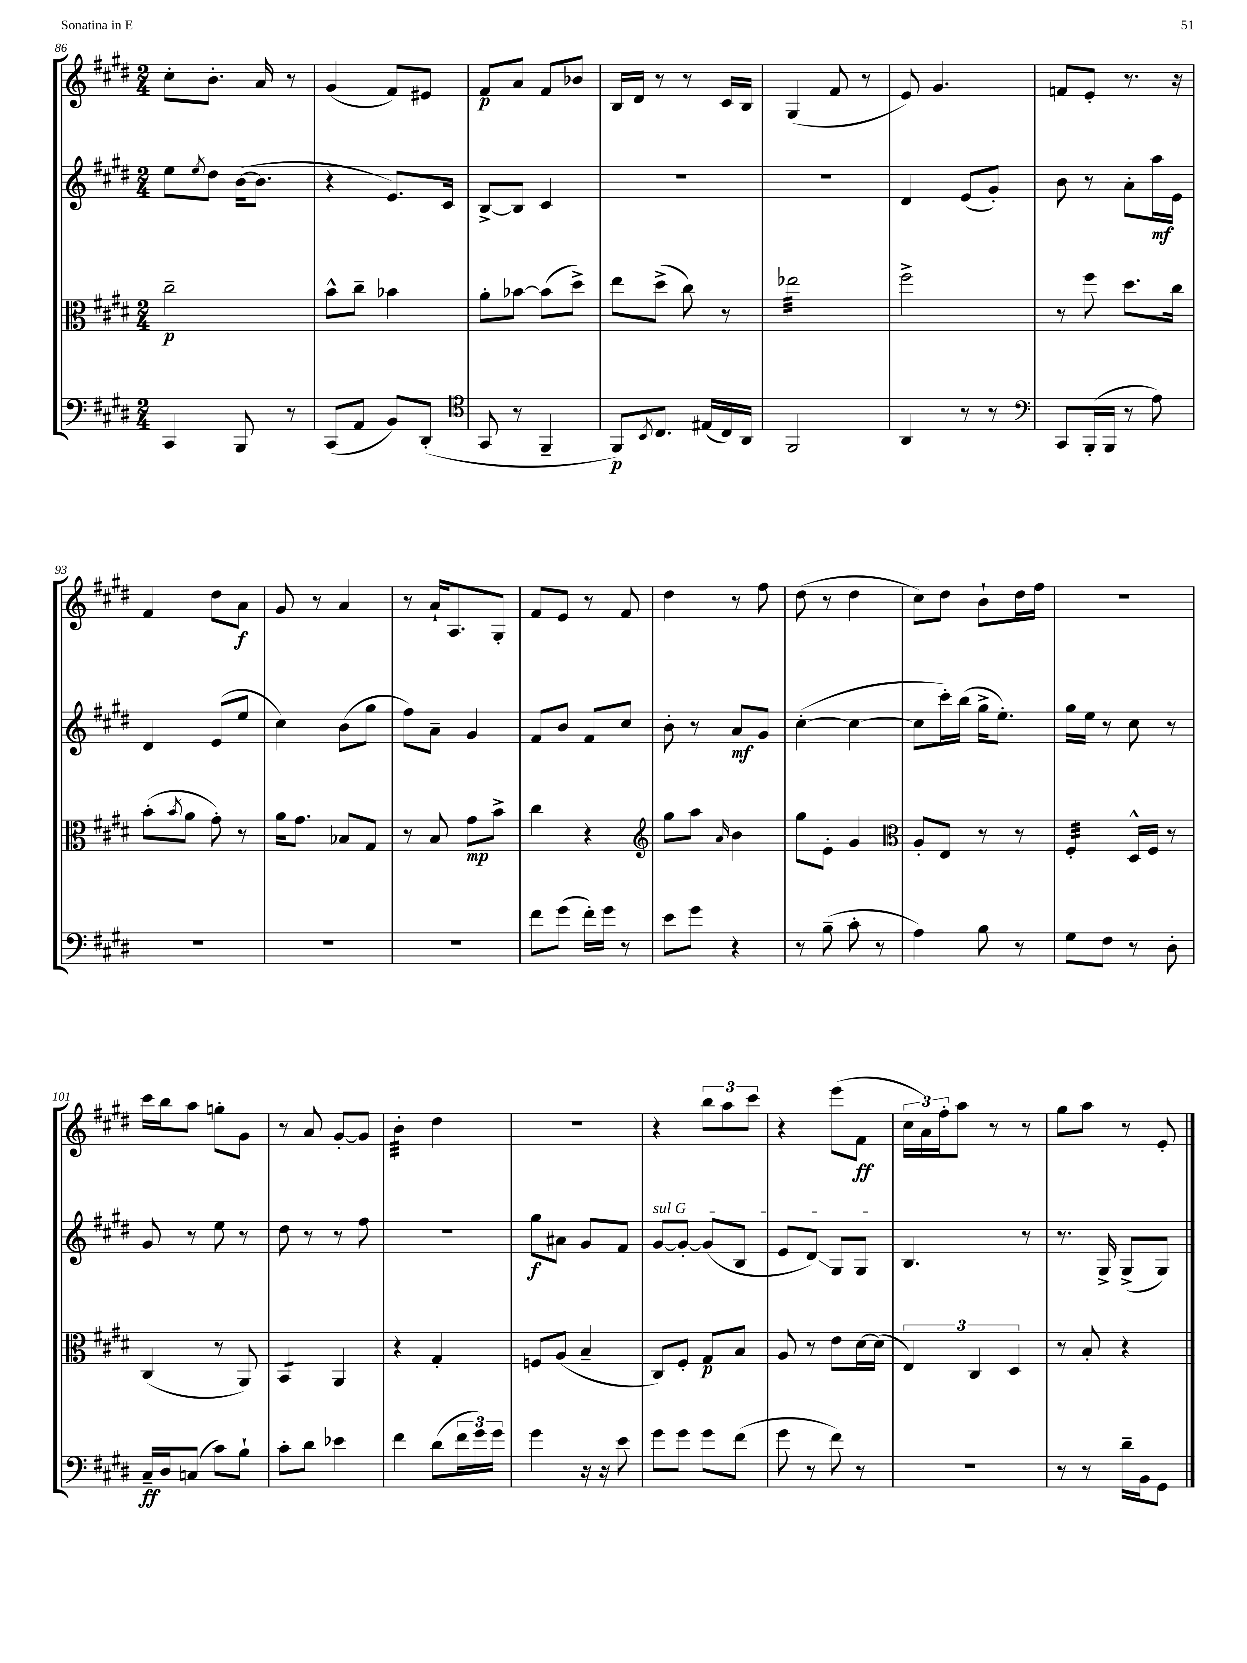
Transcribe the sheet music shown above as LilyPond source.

<<
\new StaffGroup <<
\new Staff = "s0" {
    \clef treble \key e \major \numericTimeSignature \time 2/4
    cis''8-. b'8.-. a'16 r8 |
    gis'4( fis'8) eis'8 |
    fis'8\p a'8 fis'8 bes'8 |
    b16 dis'16 r8 r8 cis'16 b16 |
    gis4( fis'8 r8 |
    e'8) gis'4. |
    f'8 e'8-. r8. r16 |
    fis'4 dis''8 a'8\f |
    gis'8 r8 a'4 |
    r8 a'16-! a8. gis8-. |
    fis'8 e'8 r8 fis'8 |
    dis''4 r8 fis''8 |
    dis''8( r8 dis''4 |
    cis''8) dis''8 b'8-! dis''16 fis''16 |
    R2 |
    cis'''16 b''16 a''8 g''8-. gis'8 |
    r8 a'8 gis'8~-. gis'8 |
    b'4:32-. dis''4 |
    R2 |
    r4 \tuplet 3/2 { b''8 a''8 cis'''8 } |
    r4 e'''8( fis'8\ff |
    \tuplet 3/2 { cis''16 a'16) fis''16-. } a''8 r8 r8 |
    gis''8 a''8 r8 e'8-. \bar "|." |
}
\new Staff = "s1" {
    \clef treble \key e \major \numericTimeSignature \time 2/4
    e''8 \acciaccatura { e''8 } dis''8 b'16~( b'8. |
    r4 e'8.) cis'16 |
    b8~-> b8 cis'4 |
    R2 |
    r2 |
    dis'4 e'8( gis'8-.) |
    b'8 r8 a'8-. a''16\mf e'16 |
    dis'4 e'8( e''8 |
    cis''4) b'8( gis''8 |
    fis''8) a'8-- gis'4 |
    fis'8 b'8 fis'8 cis''8 |
    b'8-. r8 a'8\mf gis'8 |
    cis''4~-.( cis''4~ |
    cis''8 cis'''16-.) b''16( gis''16-> e''8.-.) |
    gis''16 e''16 r8 cis''8 r8 |
    gis'8 r8 e''8 r8 |
    dis''8 r8 r8 fis''8 |
    R2 |
    gis''8\f ais'8 gis'8 fis'8 |
    \once \override TextSpanner.bound-details.left.text = \markup { \italic "sul G" } gis'8~\startTextSpan gis'8~-. gis'8( b8 |
    e'8 dis'8\glissando) gis8 gis8\stopTextSpan |
    b4. r8 |
    r8. gis16-> gis8->( gis8) \bar "|." |
}
\new Staff = "s2" {
    \clef alto \key e \major \numericTimeSignature \time 2/4
    cis''2--\p |
    b'8-^ cis''8-- bes'4 |
    a'8-. bes'8~ bes'8( dis''8->) |
    e''8 dis''8->( cis''8) r8 |
    ees''2:32 |
    fis''2-> |
    r8 fis''8 dis''8. cis''16 |
    b'8-.( \acciaccatura { b'8 } a'8 gis'8-.) r8 |
    a'16 gis'8. bes8 gis8 |
    r8 b8 gis'8\mp b'8-> |
    cis''4 r4 |
    \clef treble gis''8 a''8 \grace { a'16 } b'4 |
    gis''8 e'8-. gis'4 |
    \clef alto a8-. e8 r8 r8 |
    fis4:32-. dis16-^ fis16 r8 |
    cis4( r8 a,8) |
    b,4:8 a,4 |
    r4 gis4-. |
    f8 a8( b4-- |
    cis8) fis8-. gis8\p b8 |
    a8 r8 e'8 dis'16~ dis'16( |
    \tuplet 3/2 { e4) cis4 dis4 } |
    r8 b8-. r4 \bar "|." |
}
\new Staff = "s3" {
    \clef bass \key e \major \numericTimeSignature \time 2/4
    cis,4 b,,8 r8 |
    cis,8( a,8 b,8) dis,8-.( |
    \clef tenor gis,8 r8 fis,4-- |
    fis,8\p) \acciaccatura { b,8 } cis8. eis16( cis16) a,16 |
    fis,2 |
    a,4 r8 r8 |
    \clef bass cis,8 b,,16-.( b,,16 r8 a8) |
    R2 |
    R2 |
    R2 |
    fis'8 gis'8( fis'16-.) gis'16 r8 |
    e'8 gis'8 r4 |
    r8 b8--( cis'8-. r8 |
    a4) b8 r8 |
    gis8 fis8 r8 dis8-. |
    cis16--\ff dis16 c8( cis'8) b8-! |
    cis'8-. dis'8 ees'4 |
    fis'4 dis'8( \tuplet 3/2 { fis'16 gis'16) gis'16 } |
    gis'4 r16 r16 e'8 |
    gis'8 gis'8 gis'8 fis'8( |
    gis'8 r8 fis'8) r8 |
    R2 |
    r8 r8 dis'16-- b,16 gis,8 \bar "|." |
}
>>
>>
\layout { \context { \Score currentBarNumber = #86 } }
